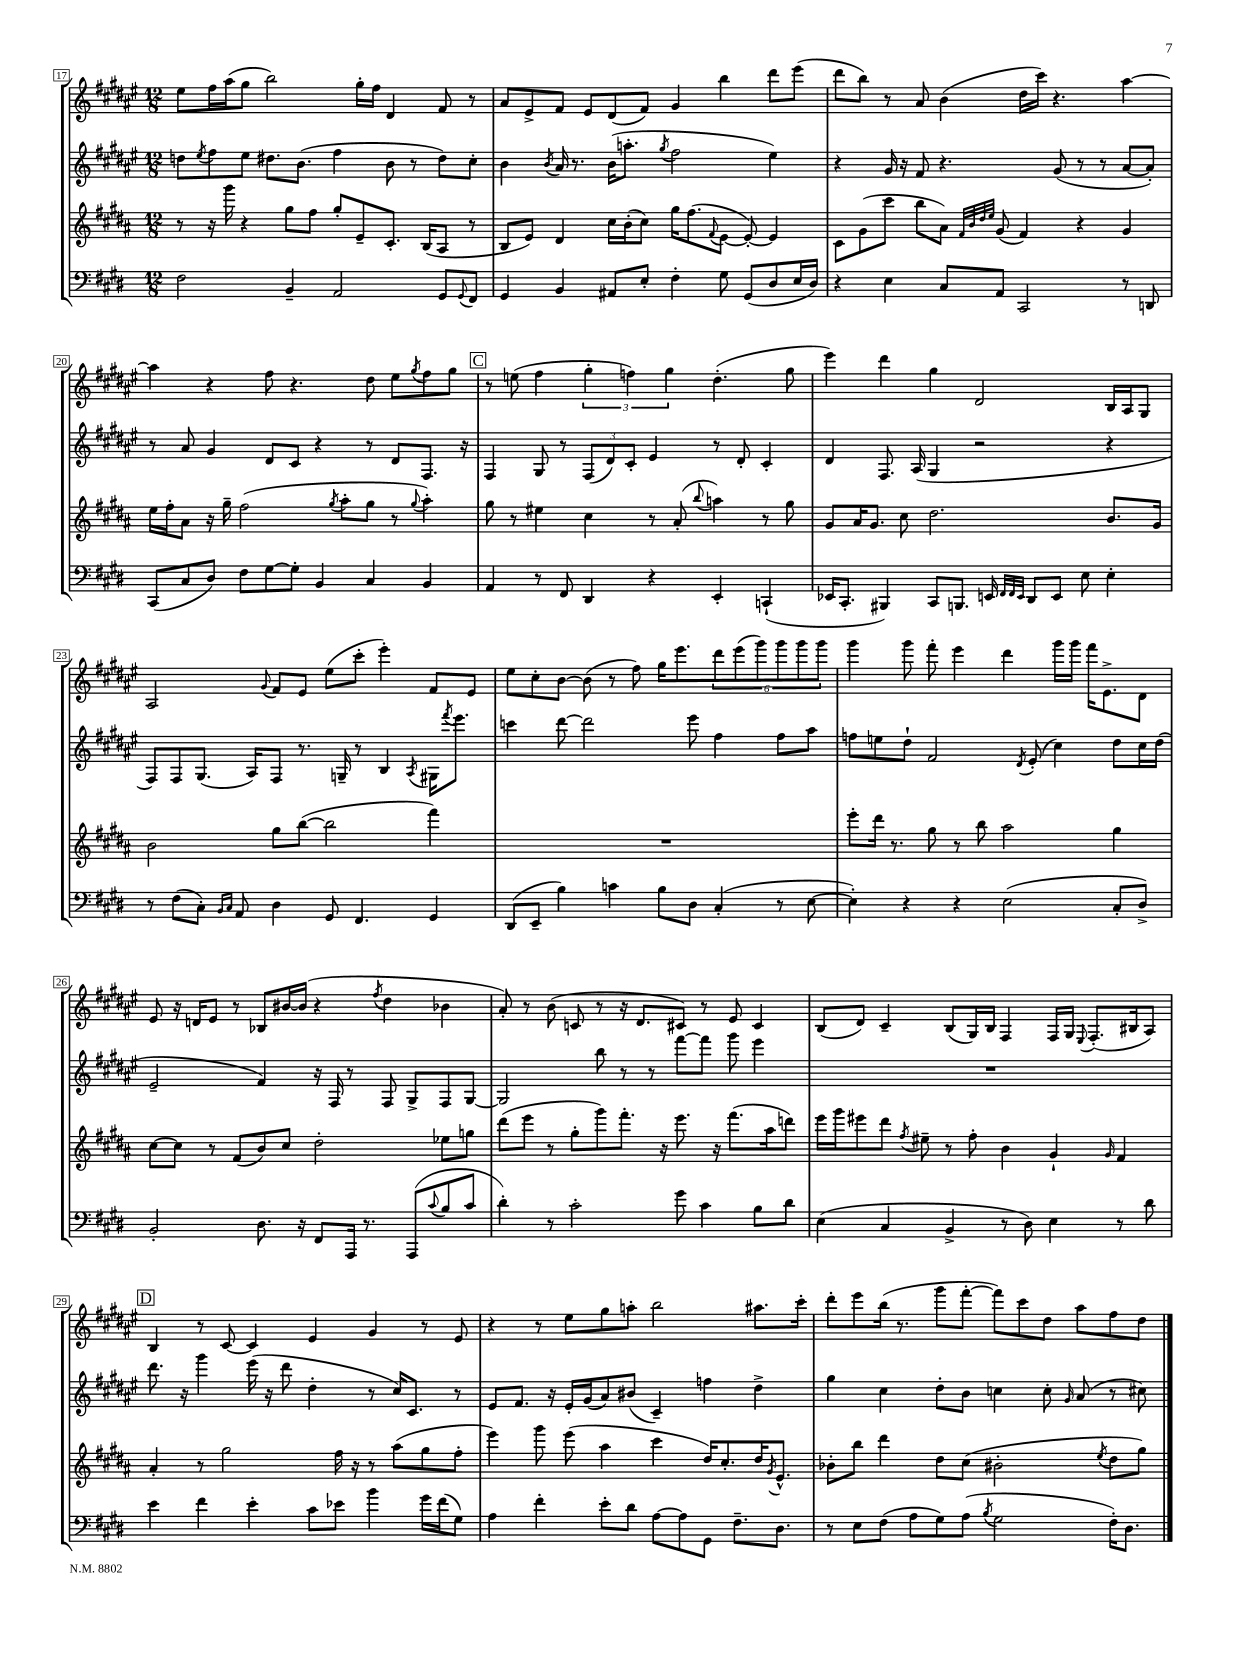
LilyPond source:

<<
\new StaffGroup <<
\new Staff = "s0" {
    \clef treble \key fis \major \numericTimeSignature \time 12/8
    eis''8 fis''16 ais''16( gis''8 b''2) gis''16-. fis''16 dis'4 fis'8 r8 |
    ais'8 eis'8-> fis'8 eis'8 dis'8( fis'8) gis'4 b''4 dis'''8 eis'''8( |
    dis'''8 b''8) r8 ais'8 b'4( dis''16 cis'''16) r4. ais''4~ |
    ais''4 r4 fis''8 r4. dis''8 eis''8 \acciaccatura { gis''8 } fis''8 gis''8 |
    \mark \markup { \box "C" } r8 e''8( fis''4 \tuplet 3/2 { gis''4-. f''4) gis''4 } dis''4.-.( gis''8 |
    eis'''4) dis'''4 gis''4 dis'2 b16 ais16 gis8 |
    ais2 \appoggiatura { gis'8 } fis'8 eis'8 eis''8( cis'''8-. eis'''4-.) fis'8 eis'8 |
    eis''8 cis''8-. b'8~ b'8( r8 fis''8) gis''16 eis'''8. \tuplet 6/4 { dis'''8 eis'''8( gis'''8) gis'''8 gis'''8 gis'''8 } |
    gis'''4 gis'''8 fis'''8-. eis'''4 dis'''4 gis'''16 gis'''16 fis'''16 eis'8.-> dis'8 |
    eis'8 r16 d'16 eis'8 r8 bes8 bis'16~ bis'16( r4 \acciaccatura { fis''8 } dis''4 bes'4 |
    ais'8-.) r8 b'8( c'8 r8 r16 dis'8. cis'8) r8 eis'8 cis'4 |
    b8( dis'8) cis'4-- b8( gis16) b16 fis4 fis16 gis16 \appoggiatura { eis8 } fis8.-.( bis16 ais8) |
    \mark \markup { \box "D" } b4 r8 cis'8~ cis'4 eis'4 gis'4 r8 eis'8 |
    r4 r8 eis''8 gis''8 a''8-. b''2 ais''8. cis'''16-. |
    dis'''8-. eis'''8 b''16( r8. gis'''8 fis'''8~-. fis'''8) cis'''8 dis''8 ais''8 fis''8 dis''8 \bar "|." |
}
\new Staff = "s1" {
    \clef treble \key fis \major \numericTimeSignature \time 12/8
    d''8 \acciaccatura { eis''8 } fis''8 eis''8 dis''8. b'8.( fis''4 b'8 r8 dis''8) cis''8-. |
    b'4 \acciaccatura { b'8 } ais'16 r8. b'16( a''8.-. \acciaccatura { gis''8 } fis''2 eis''4) |
    r4 gis'16 r16 fis'8 r4. gis'8( r8 r8 ais'8~ ais'8-.) |
    r8 ais'8 gis'4 dis'8 cis'8 r4 r8 dis'8 fis8. r16 |
    \mark \markup { \box "C" } fis4 gis8 r8 \tuplet 3/2 { fis8( dis'8) cis'8-. } eis'4 r8 dis'8-. cis'4-. |
    dis'4 fis8. ais16( gis4 r2 r4 |
    fis8) fis8 gis8.( ais16) fis8 r8. g16-- r8 b4 \acciaccatura { ais8 } gis16 \acciaccatura { fis'''8 } eis'''8. |
    c'''4 dis'''8~ dis'''2 eis'''8 fis''4 fis''8 ais''8 |
    f''8 e''8 dis''8-! fis'2 \acciaccatura { dis'8 } eis'8-.( cis''4) dis''8 cis''16 dis''16( |
    eis'2-- fis'4) r16 fis16 r8 fis8 gis8-> fis8 gis8~ |
    gis2 b''8 r8 r8 fis'''8~ fis'''8 gis'''8 eis'''4 |
    R1. |
    \mark \markup { \box "D" } dis'''8. r16 gis'''4 eis'''16( r16 dis'''8 dis''4-. r8 cis''16) cis'8. r8 |
    eis'8 fis'8. r16 eis'16-. gis'16( ais'8) bis'8( cis'4--) f''4 dis''4-> |
    gis''4 cis''4 dis''8-. b'8 c''4 c''8-. \grace { gis'16 } ais'8( r8 cis''8) \bar "|." |
}
\new Staff = "s2" {
    \clef treble \key b \major \numericTimeSignature \time 12/8
    r8 r16 gis'''16 r4 gis''8 fis''8 gis''8-. e'8-- cis'8.-. b16( ais8 r8 |
    b8 e'8) dis'4 cis''16 b'16-.( cis''8) gis''16 fis''8.( \appoggiatura { fis'8 } e'8~ e'8~-.) e'4 |
    cis'8 gis'8( cis'''8 b''8 ais'8) \grace { fis'32 b'32 dis''32 e''32 } gis'8( fis'4) r4 gis'4 |
    e''16 fis''16-. ais'8 r16 gis''16-- fis''2( \acciaccatura { gis''8 } ais''8-. gis''8 r8 \appoggiatura { gis''8 } ais''4-.) |
    \mark \markup { \box "C" } gis''8 r8 eis''4 cis''4 r8 ais'8-.( \appoggiatura { b''8 } a''4) r8 gis''8 |
    gis'8 ais'16 gis'8. cis''8 dis''2. b'8. gis'16 |
    b'2 gis''8 b''8~( b''2 fis'''4) |
    R1. |
    e'''8-. dis'''16 r8. gis''8 r8 b''8 ais''2 gis''4 |
    cis''8~ cis''8 r8 fis'8( b'8) cis''8 dis''2-. ees''8 g''8 |
    dis'''8( e'''8 r8 gis''8-. gis'''8) fis'''8.-. r16 e'''8. r16 fis'''8.( ais''16 d'''8) |
    e'''16 gis'''16 eis'''8 dis'''8 \acciaccatura { fis''8 } eis''8-- r8 fis''8-. b'4 gis'4-! \grace { gis'16 } fis'4 |
    \mark \markup { \box "D" } ais'4-. r8 gis''2 fis''16 r16 r8 ais''8( gis''8 fis''8-. |
    e'''4) gis'''8 e'''8( ais''4 cis'''4 dis''16) cis''8.-. dis''16 \acciaccatura { gis'8 } e'8.-^ |
    bes'8-. b''8 dis'''4 dis''8 cis''8( bis'2-. \acciaccatura { e''8 } dis''8 gis''8) \bar "|." |
}
\new Staff = "s3" {
    \clef bass \key e \major \numericTimeSignature \time 12/8
    fis2 b,4-- a,2 gis,8 \appoggiatura { gis,8 } fis,8 |
    gis,4 b,4 ais,8 e8-. fis4-. gis8 gis,8( dis8 e16 dis16) |
    r4 e4 cis8 a,8 cis,2 r8 d,8 |
    cis,8( cis8 dis8) fis8 gis8~ gis8-. b,4 cis4 b,4 |
    \mark \markup { \box "C" } a,4 r8 fis,8 dis,4 r4 e,4-. c,4-!( |
    ees,16 cis,8.-. bis,,4) cis,8 b,,8. e,16 \grace { fis,32 fis,32 e,32 } dis,8 e,8 e8 e4-. |
    r8 fis8( cis8-.) \grace { b,16 cis16 } a,8 dis4 gis,8 fis,4. gis,4 |
    dis,8( e,8-- b4) c'4 b8 dis8 cis4-.( r8 e8~ |
    e4-.) r4 r4 e2( cis8-. dis8->) |
    b,2-. dis8. r16 fis,8 a,,16 r8. a,,8( \appoggiatura { cis'8 } b8 cis'8 |
    dis'4-.) r8 cis'2-. gis'8 cis'4 b8 dis'8 |
    e4( cis4 b,4-> r8 dis8) e4 r8 dis'8 |
    \mark \markup { \box "D" } e'4 fis'4 e'4-. cis'8 ees'8 b'4 gis'16 fis'16( gis8) |
    a4 fis'4-. e'8-. dis'8 a8~ a8 gis,8 fis8.-- dis8. |
    r8 e8 fis8( a8 gis8) a8( \acciaccatura { b8 } gis2 fis16-.) dis8. \bar "|." |
}
>>
>>
\layout { \context { \Score currentBarNumber = #17 \override BarNumber.stencil = #(make-stencil-boxer 0.1 0.3 ly:text-interface::print) } }
